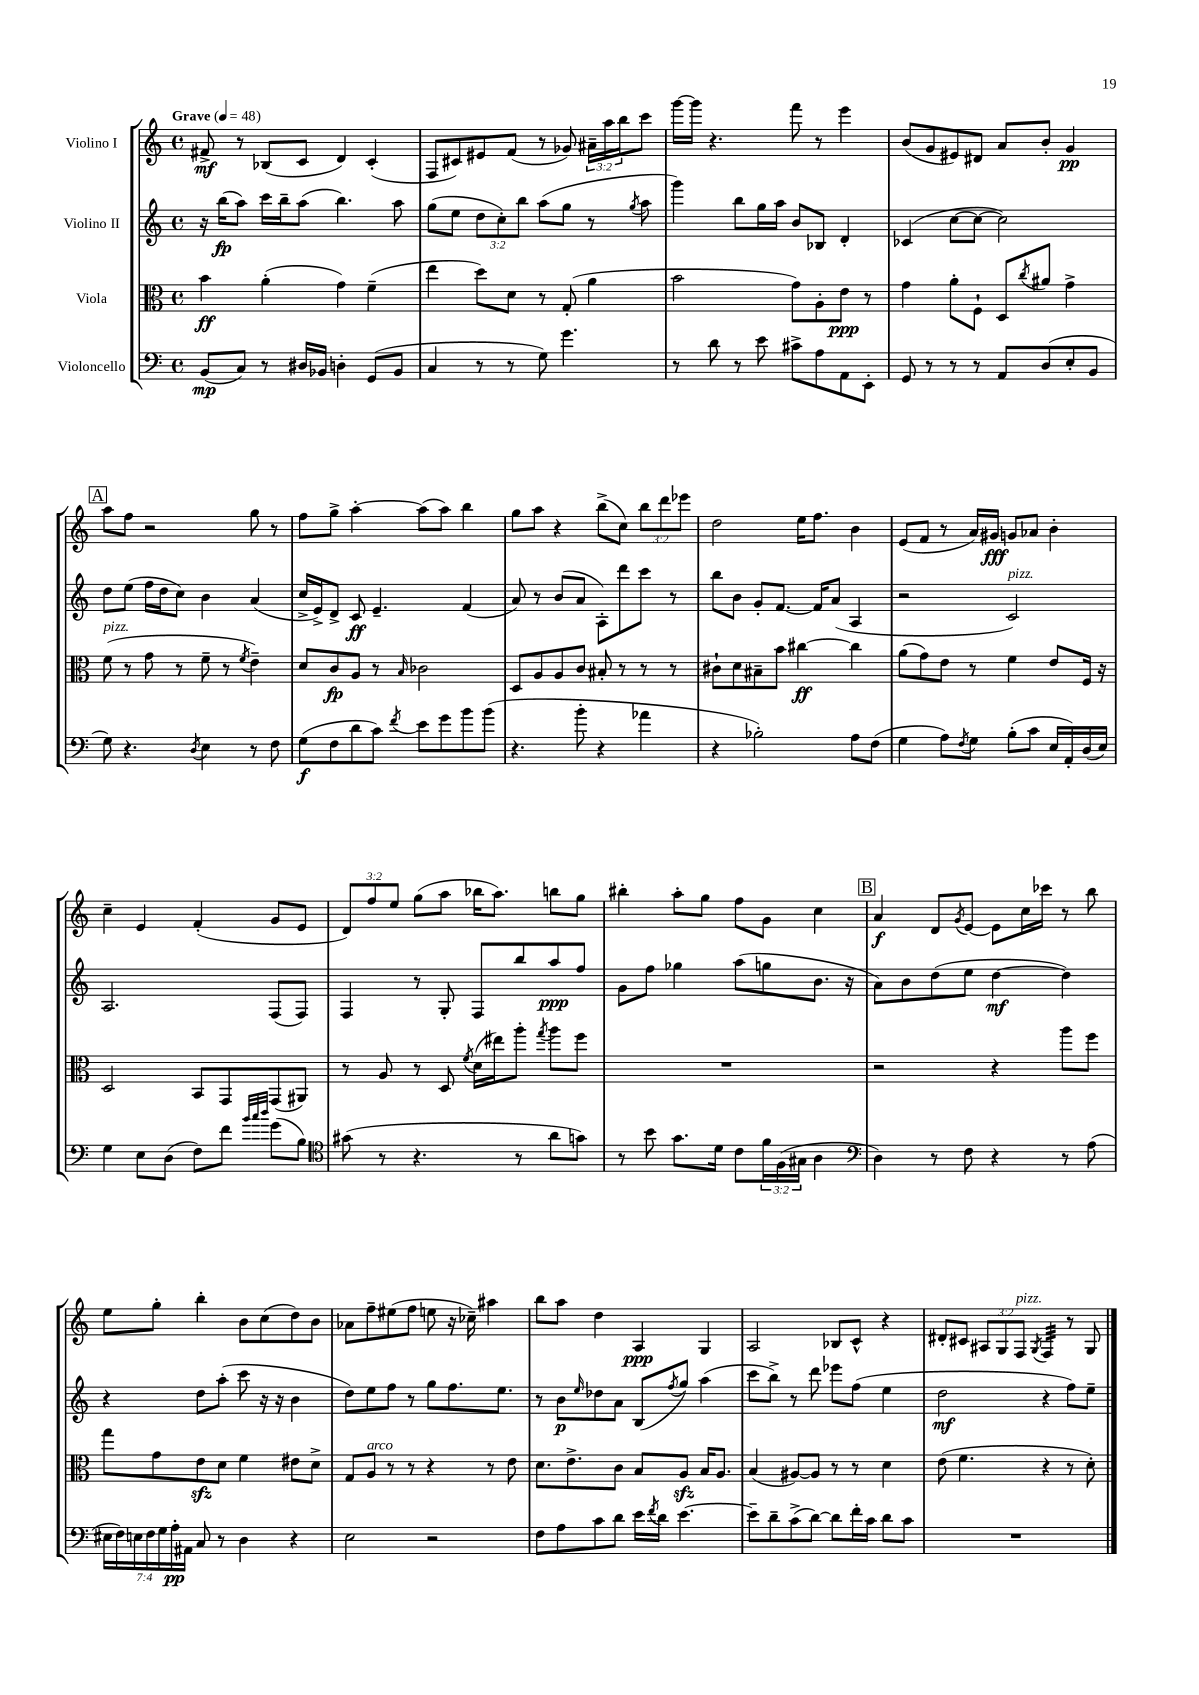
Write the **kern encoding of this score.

**kern	**dynam	**kern	**dynam	**kern	**dynam	**kern	**dynam
*part4	*part4	*part3	*part3	*part2	*part2	*part1	*part1
*staff4	*staff4	*staff3	*staff3	*staff2	*staff2	*staff1	*staff1
*I"Violoncello	*	*I"Viola	*	*I"Violino II	*	*I"Violino I	*
*clefF4	*	*clefC3	*	*clefG2	*	*clefG2	*
*k[]	*	*k[]	*	*k[]	*	*k[]	*
*M4/4	*	*M4/4	*	*M4/4	*	*M4/4	*
*met(c)	*	*met(c)	*	*met(c)	*	*met(c)	*
*MM48	*	*MM48	*	*MM48	*	*MM48	*
=1	=1	=1	=1	=1	=1	=1	=1
!	!	!	!	!	!	!LO:TX:a:B:t=Grave	!
(8BB/L	mp	4b\	ff	16r	.	8f#X^/	mf
.	.	.	.	(16bb\KL	fp	.	.
8C/J)	.	.	.	8aa\J)	.	8r	.
8r	.	(4a'\	.	16ccc\LL	.	(8B-X/L	.
.	.	.	.	16bb~\J	.	.	.
16D#X/LL	.	.	.	(8aa\J	.	8c/J	.
16BB-X/JJ	.	.	.	.	.	.	.
4Dn'\	.	4g\)	.	4.bb\)	.	4d/)	.
(8GG/L	.	(4f~\	.	.	.	(4c'/	.
8BB-/J	.	.	.	8aa\	.	.	.
=2	=2	=2	=2	=2	=2	=2	=2
4C/	.	4ee\	.	(8gg\L	.	8F/L	.
.	.	.	.	8ee\J	.	8c#X/)	.
8r	.	8dd\L)	.	12dd\L	.	8e#X/	.
.	.	.	.	12cc'\)	.	.	.
8r	.	8d\J	.	.	.	(8f/J	.
.	.	.	.	12bb\J	.	.	.
8G\)	.	8r	.	(8aa\L	.	8r	.
4.g\	.	(8G'/	.	8gg\J	.	8g-X/)	.
.	.	4a\	.	8r	.	24a#X~\LL	.
.	.	.	.	.	.	24aa\	.
.	.	.	.	.	.	24bb\J	.
.	.	.	.	8qgg/	.	.	.
.	.	.	.	8aa\	.	8ccc\J	.
=3	=3	=3	=3	=3	=3	=3	=3
8r	.	2b\	.	4ggg\)	.	[16ggg\LL	.
.	.	.	.	.	.	16ggg\JJ]	.
8d\	.	.	.	.	.	4.r	.
8r	.	.	.	8bb\L	.	.	.
8e\	.	.	.	16gg\L	.	.	.
.	.	.	.	16aa\JJ	.	.	.
8c#X^\L	.	8g\L)	.	8b/L	.	8fff\	.
8A\	.	8A'\	.	8B-X/J	.	8r	.
8AA\	.	8e\J	ppp	4d'/	.	4eee\	.
8EE'\J	.	8r	.	.	.	.	.
=4	=4	=4	=4	=4	=4	=4	=4
8GG/	.	4g\	.	(4c-X/	.	(8b/L	.
8r	.	.	.	.	.	8g/	.
8r	.	8a'\L	.	[8cc\L	.	8e#X/)	.
8r	.	8F`\J	.	8cc\J_	.	8d#X/J	.
8AA/L	.	8D/L	.	2cc\])	.	8a/L	.
.	.	8qcc/	.	.	.	.	.
(8D/	.	8a#X/J	.	.	.	8b'/J	.
8E'/	.	4g^\	.	.	.	4g/	pp
8BB/J	.	.	.	.	.	.	.
!!LO:LB:g=z
!!LO:REH:place=s1:t=A
=5	=5	=5	=5	=5	=5	=5	=5
!	!	!LO:TX:a:i:t=pizz.	!	!	!	!	!
8G\)	.	(8f\	.	8dd\L	.	8aa\L	.
4.r	.	8r	.	(8ee\J	.	8ff\J	.
.	.	8g\	.	16ff\LL	.	2r	.
.	.	.	.	16dd\J	.	.	.
.	.	8r	.	8cc\J)	.	.	.
8qD/	.	.	.	.	.	.	.
4E\	.	8f~\	.	4b\	.	.	.
.	.	8r	.	.	.	.	.
.	.	8qf/	.	.	.	.	.
8r	.	4e~\)	.	(4a/	.	8gg\	.
8F\	.	.	.	.	.	8r	.
=6	=6	=6	=6	=6	=6	=6	=6
(8G\L	f	8d/L	.	16cc^/LL	.	8ff\L	.
.	.	.	.	16e^/J)	.	.	.
8F\	.	8c/	fp	8d^/J	.	8gg^\J	.
8d\	.	8A/J	.	8c/	ff	[4aa'\	.
8c\J)	.	8r	.	4.e~/	.	.	.
8qf/	.	16qqB/	.	.	.	.	.
8e\L	.	2c-X\	.	.	.	(8aa\L]	.
8g\	.	.	.	.	.	8aa\J)	.
8b\	.	.	.	(4f/	.	4bb\	.
(8b\J	.	.	.	.	.	.	.
=7	=7	=7	=7	=7	=7	=7	=7
4.r	.	8D/L	.	8a/)	.	8gg\L	.
.	.	8A/	.	8r	.	8aa\J	.
.	.	8A/	.	(8b/L	.	4r	.
8b'\	.	8c/J	.	8a/J	.	.	.
4r	.	8B#X'/	.	8A'\L)	.	(8bb^\L	.
.	.	8r	.	8ddd\	.	8cc\J)	.
4a-X\	.	8r	.	8ccc\J	.	12bb\L	.
.	.	.	.	.	.	12ddd\	.
.	.	8r	.	8r	.	.	.
.	.	.	.	.	.	12eee-X\J	.
=8	=8	=8	=8	=8	=8	=8	=8
4r	.	8c#X`\L	.	8bb\L	.	2dd\	.
.	.	8d\	.	8b\J	.	.	.
2B-X'\)	.	8B#X~\	.	8g'/L	.	.	.
.	.	8b\J	.	[8.f/J	.	.	.
.	.	[4cc#X\	ff	.	.	16ee\KL	.
.	.	.	.	16f/KL]	.	8.ff\J	.
.	.	.	.	(8a/J	.	.	.
8A\L	.	4cc#\]	.	4A/	.	4b\	.
(8F\J	.	.	.	.	.	.	.
=9	=9	=9	=9	=9	=9	=9	=9
4G\	.	(8a\L	.	2r	.	(8e/L	.
.	.	8g\)	.	.	.	8f/J	.
8A\L)	.	8e\J	.	.	.	8r	.
8qF/	.	.	.	.	.	.	.
8G\J	.	8r	.	.	.	16a/LL)	.
.	.	.	.	.	.	16g#X/JJ	fff
!	!	!	!	!LO:TX:a:i:t=pizz.	!	!	!
(8B'\L	.	4f\	.	2c/)	.	8gn/L	.
8c\J	.	.	.	.	.	8a-X/J	.
16E/LL	.	8e/L	.	.	.	4b'\	.
16AA'/)	.	.	.	.	.	.	.
(16D/	.	16F/Jk	.	.	.	.	.
16E/JJ)	.	16r	.	.	.	.	.
!!LO:LB:g=z
=10	=10	=10	=10	=10	=10	=10	=10
4G\	.	2D/	.	2.A/	.	4cc~\	.
8E\L	.	.	.	.	.	4e/	.
(8D\J	.	.	.	.	.	.	.
8F\L)	.	8BB/L	.	.	.	(4f'/	.
8f\J	.	8GG/	.	.	.	.	.
32qqb/LLL	.	.	.	.	.	.	.
32qqcc/	.	.	.	.	.	.	.
32qqdd/JJJ	.	.	.	.	.	.	.
(8g\L	.	(8GG/	.	(8F/L	.	8g/L	.
8B\J)	.	8AA#X/J)	.	8F/J)	.	8e/J	.
=11	=11	=11	=11	=11	=11	=11	=11
*clefC4	*	*	*	*	*	*	*
(8g#X\	.	8r	.	4F/	.	12d/L)	.
.	.	.	.	.	.	12ff/	.
8r	.	8A/	.	.	.	.	.
.	.	.	.	.	.	12ee/J	.
4.r	.	8r	.	8r	.	(8gg\L	.
.	.	8D/	.	8G'/	.	8aa\J	.
.	.	8qf/	.	.	.	.	.
.	.	(16d\LL	.	8F/L	.	16bb-X\KL	.
.	.	16ee#X\J)	.	.	.	8.aa\J)	.
8r	.	8aa'\J	.	8bb/	.	.	.
.	.	8qgg/	.	.	.	.	.
8a\L	.	8aa\L	.	8aa/	ppp	8bbn\L	.
8gn\J)	.	8ff\J	.	8ff/J	.	8gg\J	.
=12	=12	=12	=12	=12	=12	=12	=12
8r	.	1r	.	8g\L	.	4bb#X'\	.
8b\	.	.	.	8ff\J	.	.	.
8.g\L	.	.	.	4gg-X\	.	8aa'\L	.
.	.	.	.	.	.	8gg\J	.
16d\Jk	.	.	.	.	.	.	.
8c\L	.	.	.	(8aa\L	.	8ff\L	.
24f\L	.	.	.	8ggn\	.	8g\J	.
(24F\	.	.	.	.	.	.	.
24G#X\JJ	.	.	.	.	.	.	.
4A\	.	.	.	8.b\J	.	4cc\	.
.	.	.	.	16r	.	.	.
!!LO:REH:place=s1:t=B
=13	=13	=13	=13	=13	=13	=13	=13
*clefF4	*	*	*	*	*	*	*
4D\)	.	2r	.	8a\L)	.	4a/	f
.	.	.	.	8b\	.	.	.
8r	.	.	.	(8dd\	.	8d/L	.
.	.	.	.	.	.	8qg/	.
8F\	.	.	.	8ee\J	.	[8e/J	.
4r	.	4r	.	[4dd\	mf	8e\L]	.
.	.	.	.	.	.	16cc\L	.
.	.	.	.	.	.	16ccc-X\JJ	.
8r	.	8aa\L	.	4dd\])	.	8r	.
(8A\	.	8ff\J	.	.	.	8bb\	.
!!LO:LB:g=z
=14	=14	=14	=14	=14	=14	=14	=14
28E#X\LL	.	8gg\L	.	4r	.	8ee\L	.
28F\)	.	.	.	.	.	.	.
28En\	.	.	.	.	.	.	.
28F\	.	.	.	.	.	.	.
.	.	8g\	.	.	.	8gg'\J	.
28G\	.	.	.	.	.	.	.
28A'\	pp	.	.	.	.	.	.
28AA#X\JJ	.	.	.	.	.	.	.
8C/	.	8ezz\	.	8dd\L	.	4bb'\	.
8r	.	8d\J	.	(8aa'\J	.	.	.
4D\	.	4f\	.	8ccc\	.	8b\L	.
.	.	.	.	16r	.	(8cc\	.
.	.	.	.	16r	.	.	.
4r	.	8e#X\L	.	4b\	.	8dd\)	.
.	.	8d^\J	.	.	.	8b\J	.
=15	=15	=15	=15	=15	=15	=15	=15
2E\	.	8G/L	.	8dd\L)	.	8a-X\L	.
!	!	!LO:TX:a:i:t=arco	!	!	!	!	!
.	.	8A/J	.	8ee\	.	8ff~\	.
.	.	8r	.	8ff\J	.	(8ee#X\	.
.	.	8r	.	8r	.	8ff\J	.
2r	.	4r	.	8gg\L	.	8een\	.
.	.	.	.	8.ff\	.	16r	.
.	.	.	.	.	.	16cc-X~\)	.
.	.	8r	.	.	.	4aa#X\	.
.	.	.	.	8.ee\J	.	.	.
.	.	8e\	.	.	.	.	.
=16	=16	=16	=16	=16	=16	=16	=16
8F\L	.	8.d\L	.	8r	.	8bb\L	.
8A\	.	.	.	8b\L	p	8aa\J	.
.	.	8.e^\	.	.	.	.	.
.	.	.	.	16qqee/	.	.	.
8c\	.	.	.	8dd-X\	.	4dd\	.
8d\J	.	8c\J	.	8a\J	.	.	.
16e\LL	.	8B/L	.	(8B/L	.	4A/	ppp
8qf/	.	.	.	.	.	.	.
16d\JJ	.	.	.	.	.	.	.
.	.	.	.	8qff/	.	.	.
[4.e\	.	8Azz/J	.	8gg/J)	.	.	.
.	.	16B/KL	.	(4aa\	.	4G/	.
.	.	8.A/J	.	.	.	.	.
=17	=17	=17	=17	=17	=17	=17	=17
8e~\L]	.	(4B/	.	8ccc\L	.	2A/	.
8d~\	.	.	.	8bb^\J)	.	.	.
(8c^\	.	[8A#X/L)	.	8r	.	.	.
[8d\J)	.	8A#/J]	.	8ddd\	.	.	.
8d\L]	.	8r	.	8eee-X\L	.	8B-X/L	.
16f'\L	.	8r	.	(8ff\J	.	8c^^/J	.
16c\JJ	.	.	.	.	.	.	.
8d\L	.	4d\	.	4ee\	.	4r	.
8c\J	.	.	.	.	.	.	.
=18	=18	=18	=18	=18	=18	=18	=18
1r	.	(8e\	.	2dd\	mf	8d#X'/L	.
.	.	4.f\	.	.	.	8c#X/J	.
.	.	.	.	.	.	12A#X/L	.
.	.	.	.	.	.	12G/	.
!	!	!	!	!	!	!LO:TX:a:i:t=pizz.	!
.	.	.	.	.	.	12F/J	.
.	.	.	.	.	.	8qG/	.
*	*	*	*	*	*	*tremolo	*
.	.	4r	.	4r	.	32F/LLL	.
.	.	.	.	.	.	32F/	.
.	.	.	.	.	.	32F/	.
.	.	.	.	.	.	32F/	.
.	.	.	.	.	.	32F/	.
.	.	.	.	.	.	32F/	.
.	.	.	.	.	.	32F/	.
.	.	.	.	.	.	32F/JJJ	.
*	*	*	*	*	*	*Xtremolo	*
.	.	8r	.	8ff\L)	.	8r	.
.	.	8d'\)	.	8ee~\J	.	8G/	.
==	==	==	==	==	==	==	==
*-	*-	*-	*-	*-	*-	*-	*-
